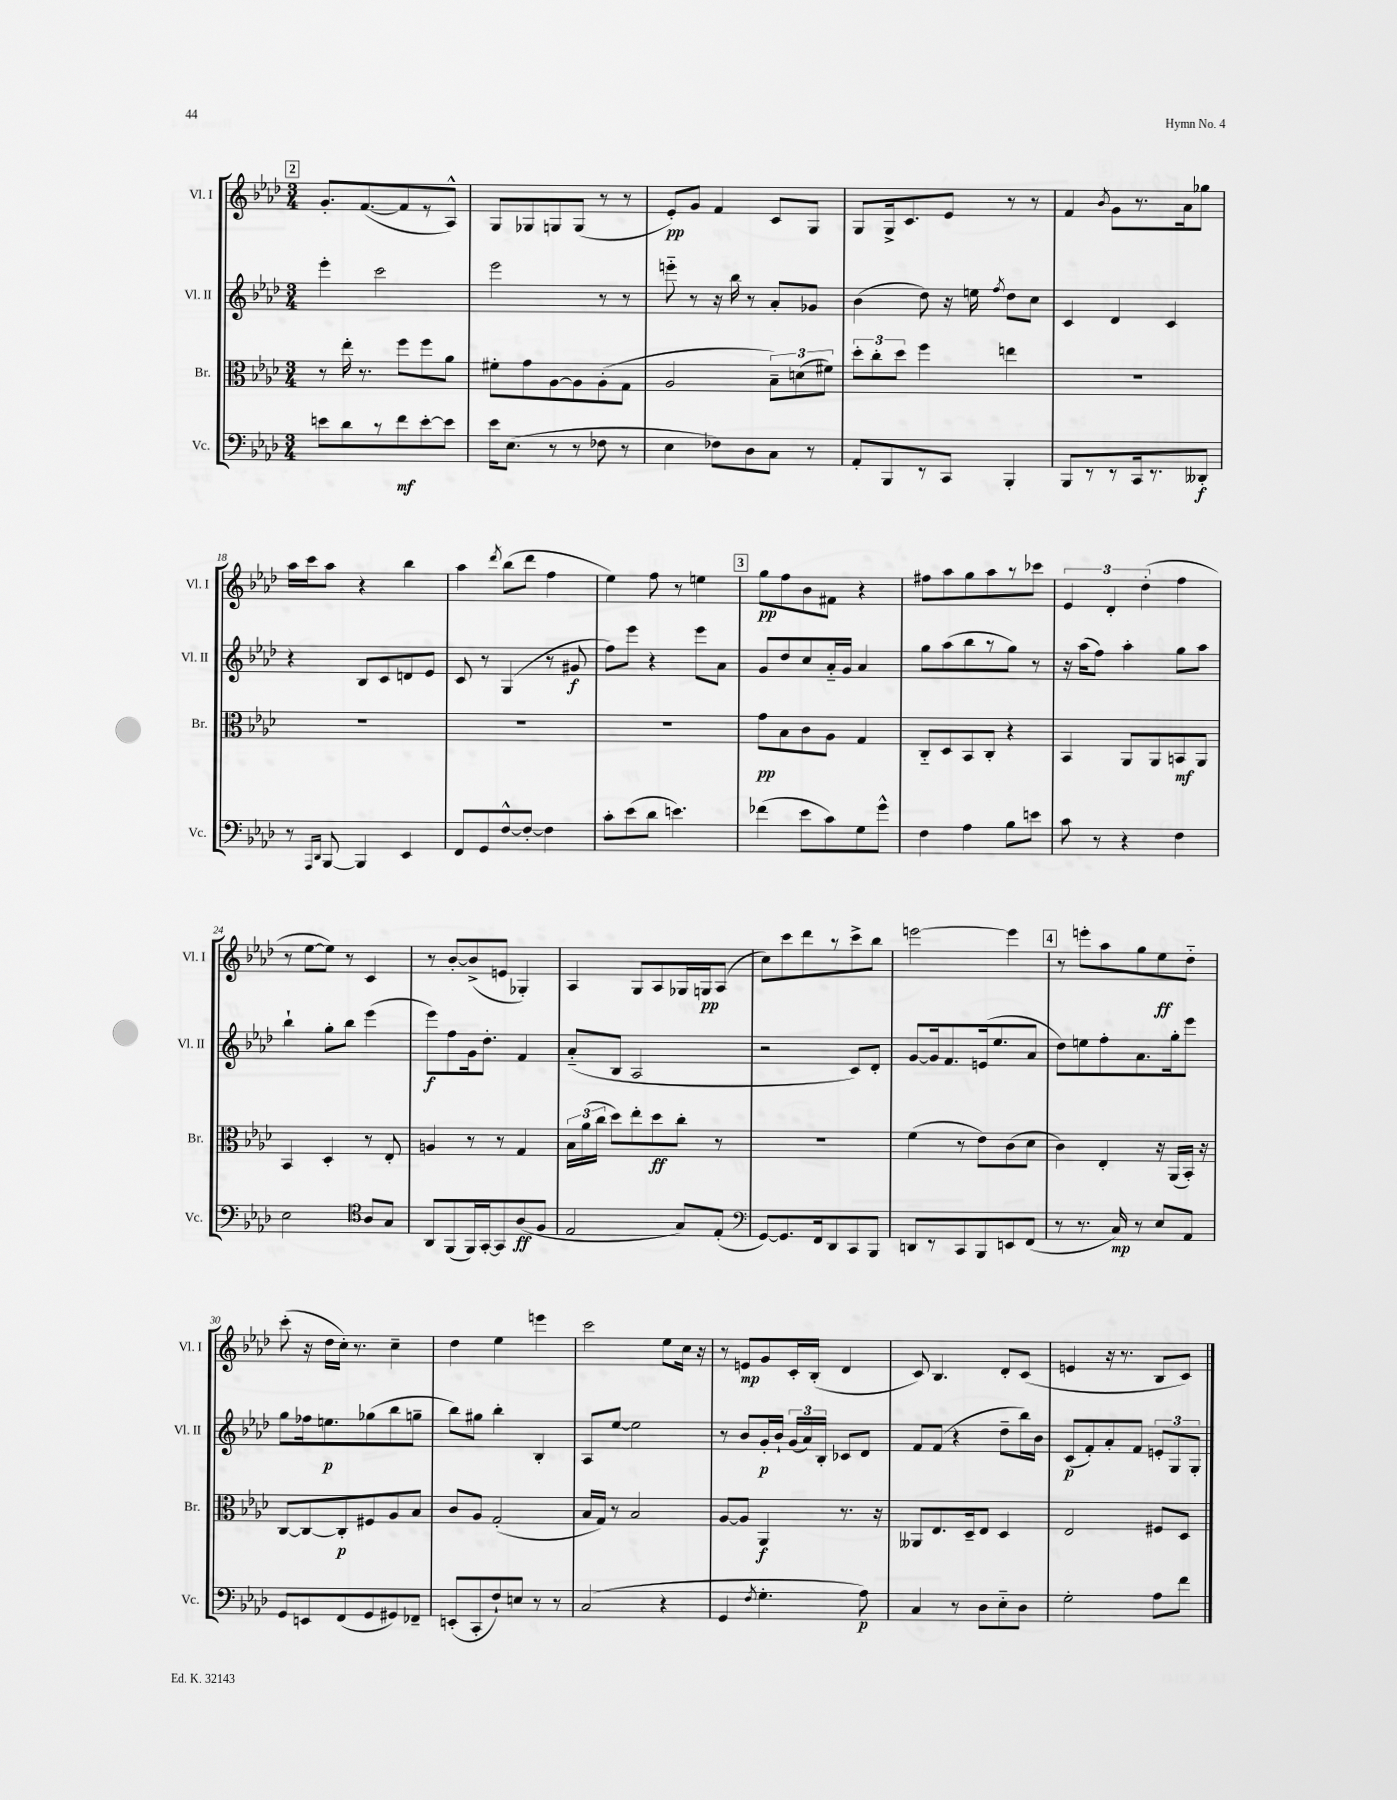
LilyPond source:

<<
\new StaffGroup <<
\new Staff = "s0" \with { instrumentName = "Vl. I" shortInstrumentName = "Vl. I" } {
    \clef treble \key aes \major \numericTimeSignature \time 3/4
    \autoBeamOff \mark \markup { \box "2" } g'8.[-. f'8.~( f'8 r8 aes8]-^) |
    g8[ ges8 g8 g8]( r8 r8 |
    ees'8[-.\pp) g'8] f'4 c'8[ g8] |
    g8[ g16-> c'8. ees'8] r8 r8 |
    f'4 \acciaccatura { bes'8 } g'8[ r8. aes'16 ges''8] |
    aes''16[ c'''16 aes''8] r4 bes''4 |
    aes''4 \acciaccatura { des'''8 } bes''8[( des'''8] f''4 |
    ees''4) f''8 r8 e''4 |
    \mark \markup { \box "3" } g''8[\pp f''8 bes'8 fis'8] r4 |
    fis''8[ aes''8 g''8 aes''8 r8 ces'''8] |
    \tuplet 3/2 { ees'4 des'4-. des''4-.( } f''4 |
    r8 ees''8[~ ees''8]) r8 c'4 |
    r8 bes'8[~-. bes'8->( e'8] ges4-.) |
    aes4 g8[ aes8 ges16 g16\pp aes8]( |
    c''8[) c'''8 des'''8 r8 c'''8-> bes''8] |
    e'''2~ e'''4 |
    \mark \markup { \box "4" } r8 e'''8[-. aes''8 g''8 ees''8\ff des''8]-_ |
    c'''8-.( r16 des''16[ c''16]-.) r8. c''4-- |
    des''4 ees''4 e'''4 |
    c'''2 ees''8[ c''16] r16 |
    r8 e'8[\mp g'8 c'16-. bes16]-.( des'4 |
    c'8) bes4. des'8[-. c'8]( |
    e'4 r16 r8. bes8[ c'8]) \bar "|." |
}
\new Staff = "s1" \with { instrumentName = "Vl. II" shortInstrumentName = "Vl. II" } {
    \clef treble \key aes \major \numericTimeSignature \time 3/4
    \autoBeamOff \mark \markup { \box "2" } ees'''4-. c'''2 |
    ees'''2 r8 r8 |
    e'''8-_ r8 r16 bes''16 r8 aes'8[-. ges'8] |
    bes'4( des''8) r16 e''16 \acciaccatura { f''8 } des''8[ c''8] |
    c'4 des'4 c'4 |
    r4 bes8[ c'8 d'8 ees'8] |
    c'8 r8 g4( r8 gis'8\f |
    f''8[) ees'''8] r4 ees'''8[ aes'8] |
    \mark \markup { \box "3" } g'8[ des''8 c''8 aes'16-_ g'16] aes'4 |
    g''8[ aes''8( bes''8 r8 g''8]) r8 |
    r16 aes''16[( f''8]) aes''4-. g''8[ aes''8] |
    bes''4-! g''8[-. bes''8] ees'''4( |
    ees'''8[\f) f''8 g'16 des''8.]-. f'4 |
    aes'8[-_( bes8] aes2 |
    r2 c'8[) des'8]-. |
    g'8[~ g'16 f'8. e'16( ees''8. aes'8] |
    \mark \markup { \box "4" } des''8[) e''8 f''8-. aes'8. g''16-. ees'''8] |
    g''8[ fes''16 e''8.\p ges''8( bes''8 g''8]-- |
    bes''8[) gis''8] bes''4-. bes4-. |
    aes8[ ees''8]~ ees''2 |
    r8 bes'8[ g'16-.\p bes'16]-! \tuplet 3/2 { g'16[( aes'16) bes16]-. } ces'8[ des'8] |
    f'8[ f'8]( r4 des''8[-- bes''16) bes'16] |
    c'8[\p( f'8-.) aes'8-. f'8] \tuplet 3/2 { e'8[-. g8 g8]-. } \bar "|." |
}
\new Staff = "s2" \with { instrumentName = "Br." shortInstrumentName = "Br." } {
    \clef alto \key aes \major \numericTimeSignature \time 3/4
    \autoBeamOff \mark \markup { \box "2" } r8 ees''16-. r8. f''8[ f''8 aes'8] |
    fis'8[-. g'8 aes8~ aes8 aes8-.( g8] |
    aes2 \tuplet 3/2 { bes8[--) d'8( fis'8]) } |
    \tuplet 3/2 { des''8[-. c''8-. des''8] } f''4 e''4 |
    R2. |
    R2. |
    R2. |
    R2. |
    \mark \markup { \box "3" } g'8[\pp bes8 c'8 aes8] g4 |
    c8[-_ des8 bes,8 c8]-. r4 |
    bes,4 aes,8[ aes,8 b,8\mf aes,8] |
    bes,4 des4-. r8 ees8-. |
    a4 r8 r8 g4 |
    \tuplet 3/2 { bes16[ aes'16( c''16] } des''8[) ees''8-. des''8\ff c''8]-. r8 |
    R2. |
    f'4( r8 ees'8[) c'8( des'8] |
    \mark \markup { \box "4" } c'4) ees4-. r16 aes,16[( bes,16]-.) r16 |
    c8[~ c8~ c8-.\p fis8 aes8 bes8] |
    c'8[ aes8] g2-.( |
    bes16[ g16]) r8 bes2 |
    aes8[~ aes8] aes,4\f r8. r16 |
    aeses,8[ ees8. des16-- ees8] des4 |
    ees2 fis8[ des8] \bar "|." |
}
\new Staff = "s3" \with { instrumentName = "Vc." shortInstrumentName = "Vc." } {
    \clef bass \key aes \major \numericTimeSignature \time 3/4
    \autoBeamOff \mark \markup { \box "2" } e'8[ des'8 r8 f'8\mf e'8~-. e'8] |
    ees'16[ ees8.]( r8 r8 fes8 r8 |
    ees4 fes8[) des8 c8] r8 |
    aes,8[-. bes,,8 r8 c,8] bes,,4-. |
    bes,,8[ r8 r8 c,16 r8. deses,8]-.\f |
    r8 \grace { aes,,16[ des,16] } bes,,8~ bes,,4 ees,4 |
    f,8[ g,8 f8~-^ f8]~-. f4 |
    c'8[-. ees'8( des'8] e'4.) |
    \mark \markup { \box "3" } fes'4( ees'8[ c'8) g8 g'8]-^ |
    f4 aes4 bes8[ e'8] |
    c'8 r8 r4 f4 |
    ees2 \clef tenor aes8[ g8] |
    aes,8[ f,8( f,16) g,16~-. g,8 aes8\ff( f8] |
    ees2 g8[) ees8]-.( |
    \clef bass g,8[~) g,8. f,16 des,8 c,8 bes,,8] |
    d,8[ r8 c,8 bes,,8 e,8 f,8]( |
    \mark \markup { \box "4" } r8 r8. c16\mp) r8 ees8[ aes,8] |
    g,8[ e,8 f,8( g,8 gis,8) fes,8]-- |
    e,8[-.( c,8-. f8-!) e8] r8 r8 |
    c2( r4 |
    g,4 \acciaccatura { f8 } g4.-. aes8\p) |
    c4 r8 des8[ ees8-_ des8] |
    g2-. aes8[ f'8] \bar "|." |
}
>>
>>
\layout { \context { \Score currentBarNumber = #13 } }
